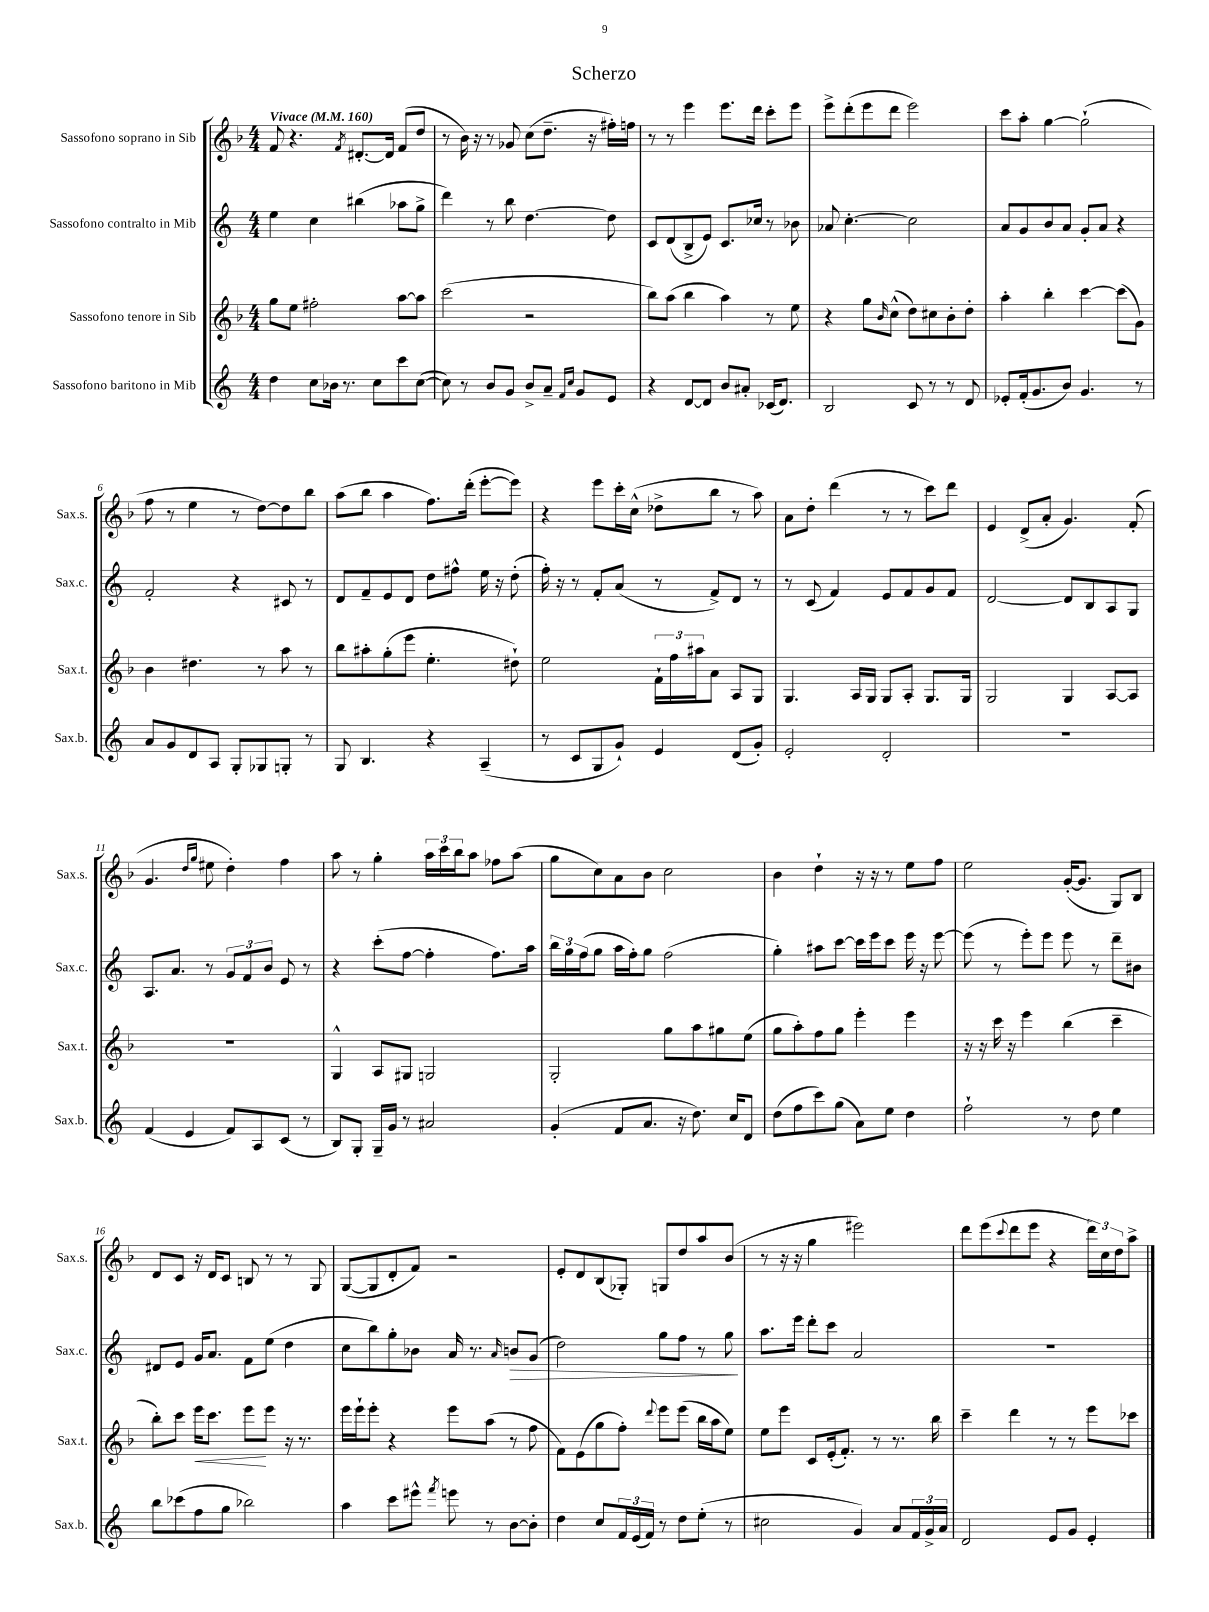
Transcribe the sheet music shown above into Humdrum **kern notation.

**kern	**kern	**kern	**kern
*staff4	*staff3	*staff2	*staff1
*clefG2	*clefG2	*clefG2	*clefG2
*k[]	*k[b-]	*k[]	*k[b-]
*M4/4	*M4/4	*M4/4	*M4/4
*MM160	*MM160	*MM160	*MM160
4dd	8gg	4ee	8f
.	8ee	.	4.r
8cc	2ff#'	4cc	.
16b-	.	.	.
8.r	.	.	.
.	.	.	8qf
.	.	(4bb#	[8.d#'
8cc	.	.	.
.	.	.	16d#]
8ccc	[8aa	8aa-	(8f
([8cc	8aa]	8gg^	8dd
=	=	=	=
8cc])	(2ccc	4ddd)	8r
8r	.	.	16b-)
.	.	.	16r
8b	.	8r	8r
8g	.	8bb	8g-
8b^	2r	[4.dd	(8cc
8a~	.	.	8.dd~
16qqf	.	.	.
16qqcc	.	.	.
8g	.	.	.
.	.	.	16r
8e	.	8dd]	16ff#')
.	.	.	16ff
=	=	=	=
4r	8bb-)	8c	8r
.	(8aa	(8d	8r
[8d	4bb-	8B^	4eee
8d]	.	8e)	.
8b	4aa)	8.c	8.eee
8a#'	.	.	.
.	.	16cc-	16ddd
(16c-	8r	8r	8ccc'
8.d)	.	.	.
.	8ee	8b-	8eee
=	=	=	=
2B	4r	8a-	8eee^
.	.	[4.cc'	(8ddd'
.	8gg	.	8eee
.	16qqb-	.	.
.	(8cc^^	.	8ddd
8c	8dd)	2cc]	2eee)
8r	8cc#	.	.
8r	8b-'	.	.
8d	8dd'	.	.
=	=	=	=
8e-'	4aa'	8a	8ccc
(16f'	.	8g	8aa'
8.g	.	.	.
.	4bb-'	8b	[4gg
8b)	.	8a	.
4.g	[4ccc	8g'	(2gg`]
.	.	8a	.
.	(8ccc]	4r	.
8r	8g)	.	.
=	=	=	=
8a	4b-	2f'	8ff
8g	.	.	8r
8d	4.dd#	.	4ee
8A	.	.	.
8G'	.	4r	8r
8G-	8r	.	[8dd)
8G'	8aa	8c#	8dd]
8r	8r	8r	8bb-
=	=	=	=
8G	8bb-	8d	(8aa
4.B	8aa#'	8f~	8bb-
.	(8gg'	8e	4aa
.	8eee	8d	.
4r	4.ee'	8dd	8.ff)
.	.	8ff#^^	.
.	.	.	(16ddd'
(4A~	.	16ee	[8eee'
.	.	16r	.
.	8dd#`)	(8dd'	8eee])
=	=	=	=
8r	2ee	16ff')	4r
.	.	16r	.
8c	.	8r	.
8G	.	8f'	8eee
8g`)	.	(8a	16ccc'
.	.	.	(16cc^^
4e	24f`	8r	8dd-^
.	24ff	.	.
.	24aa#	.	.
.	8a	8f^)	8bb-
(8d	8A	8d	8r
8g')	8G	8r	8aa)
=	=	=	=
2e'	4.G	8r	8a
.	.	(8c	8dd'
.	.	4f)	(4ddd
.	16A	.	.
.	16G	.	.
2d'	8G	8e	8r
.	8A'	8f	8r
.	8.G	8g	8ccc)
.	.	8f	8ddd
.	16G	.	.
=	=	=	=
1r	2G	[2d	4e
.	.	.	(8d^
.	.	.	8a'
.	4G	8d]	4.g)
.	.	8B	.
.	[8A	8A	.
.	8A]	8G	(8f'
=	=	=	=
(4f	1r	8.A	4.g
.	.	8.a	.
4e	.	.	.
.	.	.	16qqdd
.	.	.	16qqgg
.	.	8r	8ee#
8f)	.	12g	4dd')
.	.	12f	.
8A	.	.	.
.	.	12b	.
(8c	.	8e	4ff
8r	.	8r	.
=	=	=	=
8B)	4G^^	4r	8aa
8G'	.	.	8r
16G~	8A	(8ccc'	4gg'
16g	.	.	.
8r	8G#	[8ff	.
2a#	2G	4ff']	24aa
.	.	.	24ccc
.	.	.	24bb-
.	.	.	8aa
.	.	8.ff)	8ff-
.	.	.	(8aa
.	.	16aa	.
=	=	=	=
(4g'	2G'	24bb	8gg
.	.	24gg	.
.	.	(24ff	.
.	.	8gg	8cc)
8f	.	16aa	8a
.	.	16ff')	.
8.a	.	8gg	8b-
.	8gg	(2ff	2cc
16r	.	.	.
8.dd)	8aa	.	.
.	8gg#	.	.
16cc	.	.	.
8d	(8ee	.	.
=	=	=	=
(8dd	8gg	4gg')	4b-
8ff	8aa')	.	.
8ccc)	8ff	8aa#	4dd`
(8gg	8gg	[8ccc	.
8a)	4eee'	16ccc]	16r
.	.	16eee	16r
8ee	.	8ccc	8r
4dd	4eee	16eee	8ee
.	.	16r	.
.	.	[8eee	8ff
=	=	=	=
2ff`	16r	(8eee]	2ee
.	16r	.	.
.	16ccc	8r	.
.	16r	.	.
.	4eee	8eee')	.
.	.	8eee	.
8r	(4bb-	8eee	([16g'
.	.	.	8.g]
8dd	.	8r	.
4ee	4ccc~	8ddd~	8G)
.	.	8b#	8B-
=	=	=	=
8bb	8bb-')	8d#	8d
(8ccc-	8ccc	8e	8c
8ff	16eee	16g	16r
.	8.ccc	8.a	16d
8gg	.	.	8c
2bb-)	8eee	8f	8B
.	8eee	(8ee	8r
.	16r	4dd	8r
.	8.r	.	.
.	.	.	8G
=	=	=	=
4aa	16eee	8cc	([8G
.	16eee`	.	.
.	8eee'	8bb)	8G]
8ccc	4r	8gg'	8d'
8eee#^^	.	8b-	8f)
8qfff	.	.	.
8eee	8eee	16a	2r
.	.	8.r	.
8r	(8aa	.	.
.	.	16qqa	.
[8b	8r	8b	.
8b']	8ff	(8g	.
=	=	=	=
4dd	8f)	2dd)	8e'
.	(8e	.	8d
8cc	8gg	.	(8B-
24f	8ff')	.	8G-')
(24e	.	.	.
24f)	.	.	.
.	8qqddd	.	.
8r	8eee	8gg	8G
8dd	(8eee	8ff	8dd
(8ee'	16bb-	8r	8aa
.	16aa	.	.
8r	8ee)	8gg	(8b-
=	=	=	=
2cc#	8ee	8.aa	8r
.	8eee	.	16r
.	.	16eee	16r
.	8c	8ddd'	4gg
.	(16e'	8ccc	.
.	8.f')	.	.
4g)	.	2a	2eee#)
.	8r	.	.
8a	8.r	.	.
24f	.	.	.
24g^	.	.	.
.	16bb-	.	.
24a	.	.	.
=	=	=	=
2d	4ccc~	1r	8ddd
.	.	.	(8eee
.	.	.	8qqccc
.	4ddd	.	8ddd
.	.	.	8eee
8e	8r	.	4r
8g	8r	.	.
4e'	8eee	.	24ddd)
.	.	.	24cc
.	.	.	24dd
.	8ccc-	.	8aa^
==	==	==	==
*-	*-	*-	*-
